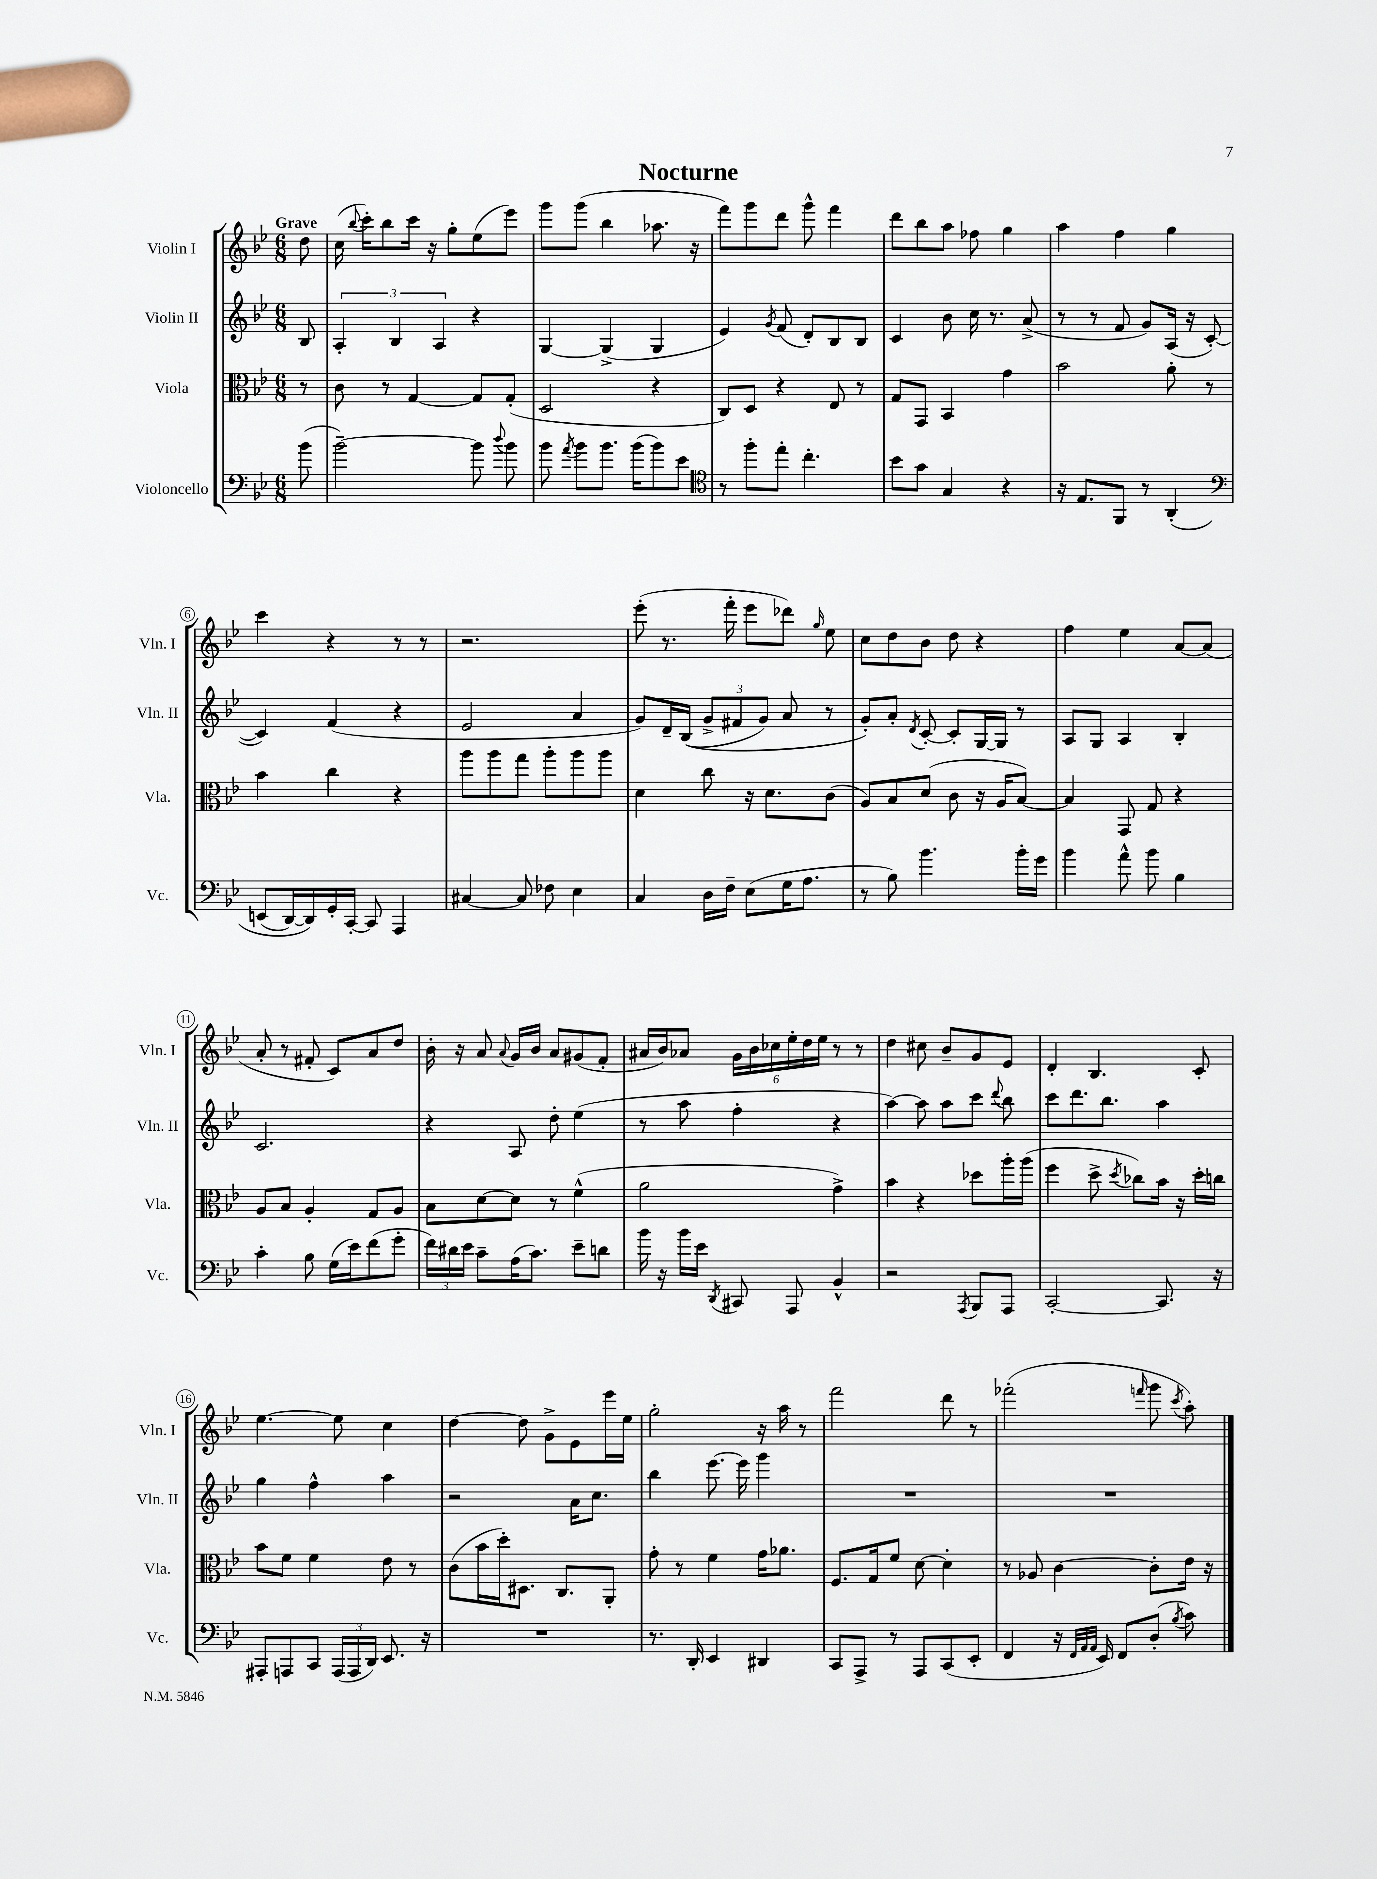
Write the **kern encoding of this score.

**kern	**kern	**kern	**kern
*part4	*part3	*part2	*part1
*staff4	*staff3	*staff2	*staff1
*I"Violoncello	*I"Viola	*I"Violin II	*I"Violin I
*I'Vc.	*I'Vla.	*I'Vln. II	*I'Vln. I
*clefF4	*clefC3	*clefG2	*clefG2
*k[b-e-]	*k[b-e-]	*k[b-e-]	*k[b-e-]
*M6/8	*M6/8	*M6/8	*M6/8
=	=	=	=
!	!	!	!LO:TX:a:B:t=Grave
(8b-\	8r	8B-/	8dd\
=1	=1	=1	=1
[2b-~\)	8c\	6A'/	(16cc\
.	.	.	8qqbb-/
.	.	.	16ccc'\KL)
.	8r	.	8bb-\
.	.	6B-/	.
.	[4G/	.	16ccc\Jk
.	.	.	16r
.	.	6A/	.
.	.	.	8gg'\L
8b-\]	8G/L]	4r	(8ee-\
8qqdd/	.	.	.
8b-\	(8G'/J	.	8eee-\J)
=2	=2	=2	=2
8b-\	2D/	[4G/	8ggg\L
8qa/	.	.	.
8b-\L	.	.	(8ggg\J
8.b-\J	.	(4G^/]	4bb-\
(16b-\KL	.	.	.
8b-\)	4r	4G/	8.aa-X\
8e-\J	.	.	.
.	.	.	16r
=3	=3	=3	=3
*clefC4	*	*	*
8r	8C/L)	4e-/)	8fff\L)
8ff'\L	8D/J	.	8ggg\
.	.	8qg/	.
8ee-'\J	4r	(8f/	8ddd\J
4.cc'\	.	8d'/L)	8ggg^^\
.	8E-/	8B-/	4fff\
.	8r	8B-/J	.
=4	=4	=4	=4
8b-\L	8G/L	4c/	8ddd\L
8g\J	8GG/J	.	8bb-\
4G/	4BB-/	8b-\	8aa\J
.	.	16cc\	8ff-X\
.	.	8.r	.
4r	4g\	.	4gg\
.	.	(8a^/	.
=5	=5	=5	=5
16r	2b-\	8r	4aa\
8.E-/L	.	.	.
.	.	8r	.
8FF/J	.	8f/	4ff\
8r	.	8g/L)	.
(4AA'/	8a'\	(16A/Jk	4gg\
.	.	16r	.
.	8r	[8c'/	.
!!LO:LB:g=z
=6	=6	=6	=6
*clefF4	*	*	*
(8EEn/L	4b-\	4c/])	4ccc\
[16DD/L)	.	.	.
16DD/])	.	.	.
16GG'/	4cc\	(4f/	4r
[16CC'/JJ	.	.	.
8CC/]	.	.	.
4AAA/	4r	4r	8r
.	.	.	8r
=7	=7	=7	=7
[4C#X/	8aa\L	2e-/	2.r
.	8aa\	.	.
8C#/]	8gg\J	.	.
8F-X\	8aa'\L	.	.
4E-\	8aa\	4a/	.
.	8aa\J	.	.
=8	=8	=8	=8
4C/	4d\	8g/L)	(8eee-'\
.	.	16d~/L	8.r
.	.	((16B-/JJ	.
16D\LL	8cc\	12g^/L	.
16F~\JJ	.	.	16fff'\
.	.	12f#X/	.
(8E-\L	16r	.	8eee-\L
.	.	12g/J)	.
.	8.d\L	.	.
16G\K	.	8a/	8ddd-X\J)
8.A\J	.	.	.
.	.	.	16qqgg/
.	(8c\J	8r	8ee-\
=9	=9	=9	=9
8r	8A/L)	8g'/L)	8cc\L
8B-\)	8B-/	8a'/J	8dd\
.	.	8qd/	.
4.b-\	(8d/J	[8c'/	8b-\J
.	8c\	8c'/L]	8dd\
.	16r	[16G/L	4r
.	16A/KL	16G/JJ]	.
16b-'\LL	[8B-/J)	8r	.
16g\JJ	.	.	.
=10	=10	=10	=10
4b-\	4B-/]	8A/L	4ff\
.	.	8G/J	.
8a^^\	8GG/	4A/	4ee-\
8b-\	8G/	.	.
4B-\	4r	4B-'/	[8a/L
.	.	.	(8a/J]
!!LO:LB:g=z
=11	=11	=11	=11
4c'\	8A/L	2.c/	8a'/
.	8B-/J	.	8r
8B-\	4A'/	.	8f#X'/
(16G\LL	.	.	8c/L)
16e-\J)	.	.	.
(8f\	8G/L	.	8a/
8g'\J	8A/J	.	8dd/J
=12	=12	=12	=12
24f\LL)	8B-\L	4r	16b-'\
24d#X\	.	.	.
.	.	.	16r
24e-\JJ	.	.	.
8c~\L	[8d\	.	8a/
.	.	.	8qqa/
(16A\K	8d\J]	8A/	16g/LL
8.c\J)	.	.	16b-/JJ
.	8r	8dd'\	8a/L
8e-~\L	(4f^^\	(4ee-\	(8g#X/
8dn\J	.	.	8f'/J
=13	=13	=13	=13
16b-\	2a\	8r	16a#X/LL
16r	.	.	16b-/J)
16b-\LL	.	8aa\	8a-X/J
16e-\JJ	.	.	.
8qDD/	.	.	.
8CC#X/	.	4ff'\	24g\LL
.	.	.	24b-\
.	.	.	24cc-X\
8AAA/	.	.	24ee-'\
.	.	.	24dd\
.	.	.	24ee-\JJ
4BB-^^/	4g^\)	4r	8r
.	.	.	8r
=14	=14	=14	=14
2r	4b-\	[4aa\)	4dd\
.	4r	8aa\]	8cc#X\
.	.	8aa\L	8b-~/L
8qAAA/	.	.	.
8BBB-/L	8dd-X\L	8ccc\J	8g/
.	.	8qqddd/	.
8AAA/J	16aa'\L	8bb-\	8e-/J
.	(16aa\JJ	.	.
=15	=15	=15	=15
[2CC'/	4ff\	8ccc\L	4d'/
.	.	8.ddd\	.
.	8dd^\	.	4.B-/
.	.	8.bb-\J	.
.	8qdd/	.	.
.	8cc-X\L)	.	.
8.CC/]	16b-\Jk	4aa\	.
.	16r	.	.
.	16dd'\LL	.	8c'/
16r	16ccn\JJ	.	.
!!LO:LB:g=z
=16	=16	=16	=16
8AAA#X'/L	8b-\L	4gg\	[4.ee-\
8AAAn/	8f\J	.	.
8CC/J	4f\	4ff^^\	.
(24AAA/LL	.	.	8ee-\]
24AAA/	.	.	.
24DD/JJ)	.	.	.
8.EE-/	8e-\	4aa\	4cc\
.	8r	.	.
16r	.	.	.
=17	=17	=17	=17
2.r	(8c\L	2r	[4dd\
.	16b-\L	.	.
.	16dd'\J)	.	.
.	8.D#X\J	.	8dd\]
.	.	.	8g^\L
.	8.C/L	.	.
.	.	16a\KL	8e-\
.	.	8.cc\J	.
.	8AA'/J	.	16eee-\L
.	.	.	16ee-\JJ
=18	=18	=18	=18
8.r	8g'\	4bb-\	2gg'\
.	8r	.	.
16DD'/	.	.	.
4EE-/	4f\	[8.eee-\	.
.	.	16eee-\]	.
4DD#X/	16g\KL	4ggg\	16r
.	8.a-X\J	.	16aa\
.	.	.	8r
=19	=19	=19	=19
8CC/L	8.F/L	2.r	2fff\
8AAA^/J	.	.	.
.	16G/k	.	.
8r	8f/J	.	.
8AAA/L	[8d\	.	.
(8CC/	4d'\]	.	8ddd\
8EE-'/J	.	.	8r
=20	=20	=20	=20
4FF/	8r	2.r	(2fff-X'\
.	8A-X/	.	.
16r	[4c\	.	.
32qqFF/LLL	.	.	.
32qqAA/	.	.	.
32qqAA/JJJ	.	.	.
16EE-/)	.	.	.
8FF/L	.	.	.
.	.	.	16qqfffn/
(8D'/J	8c'\L]	.	8ggg\
8qB-/	.	.	8qccc/
8c\)	16e-\Jk	.	8aa'\)
.	16r	.	.
==	==	==	==
*-	*-	*-	*-
